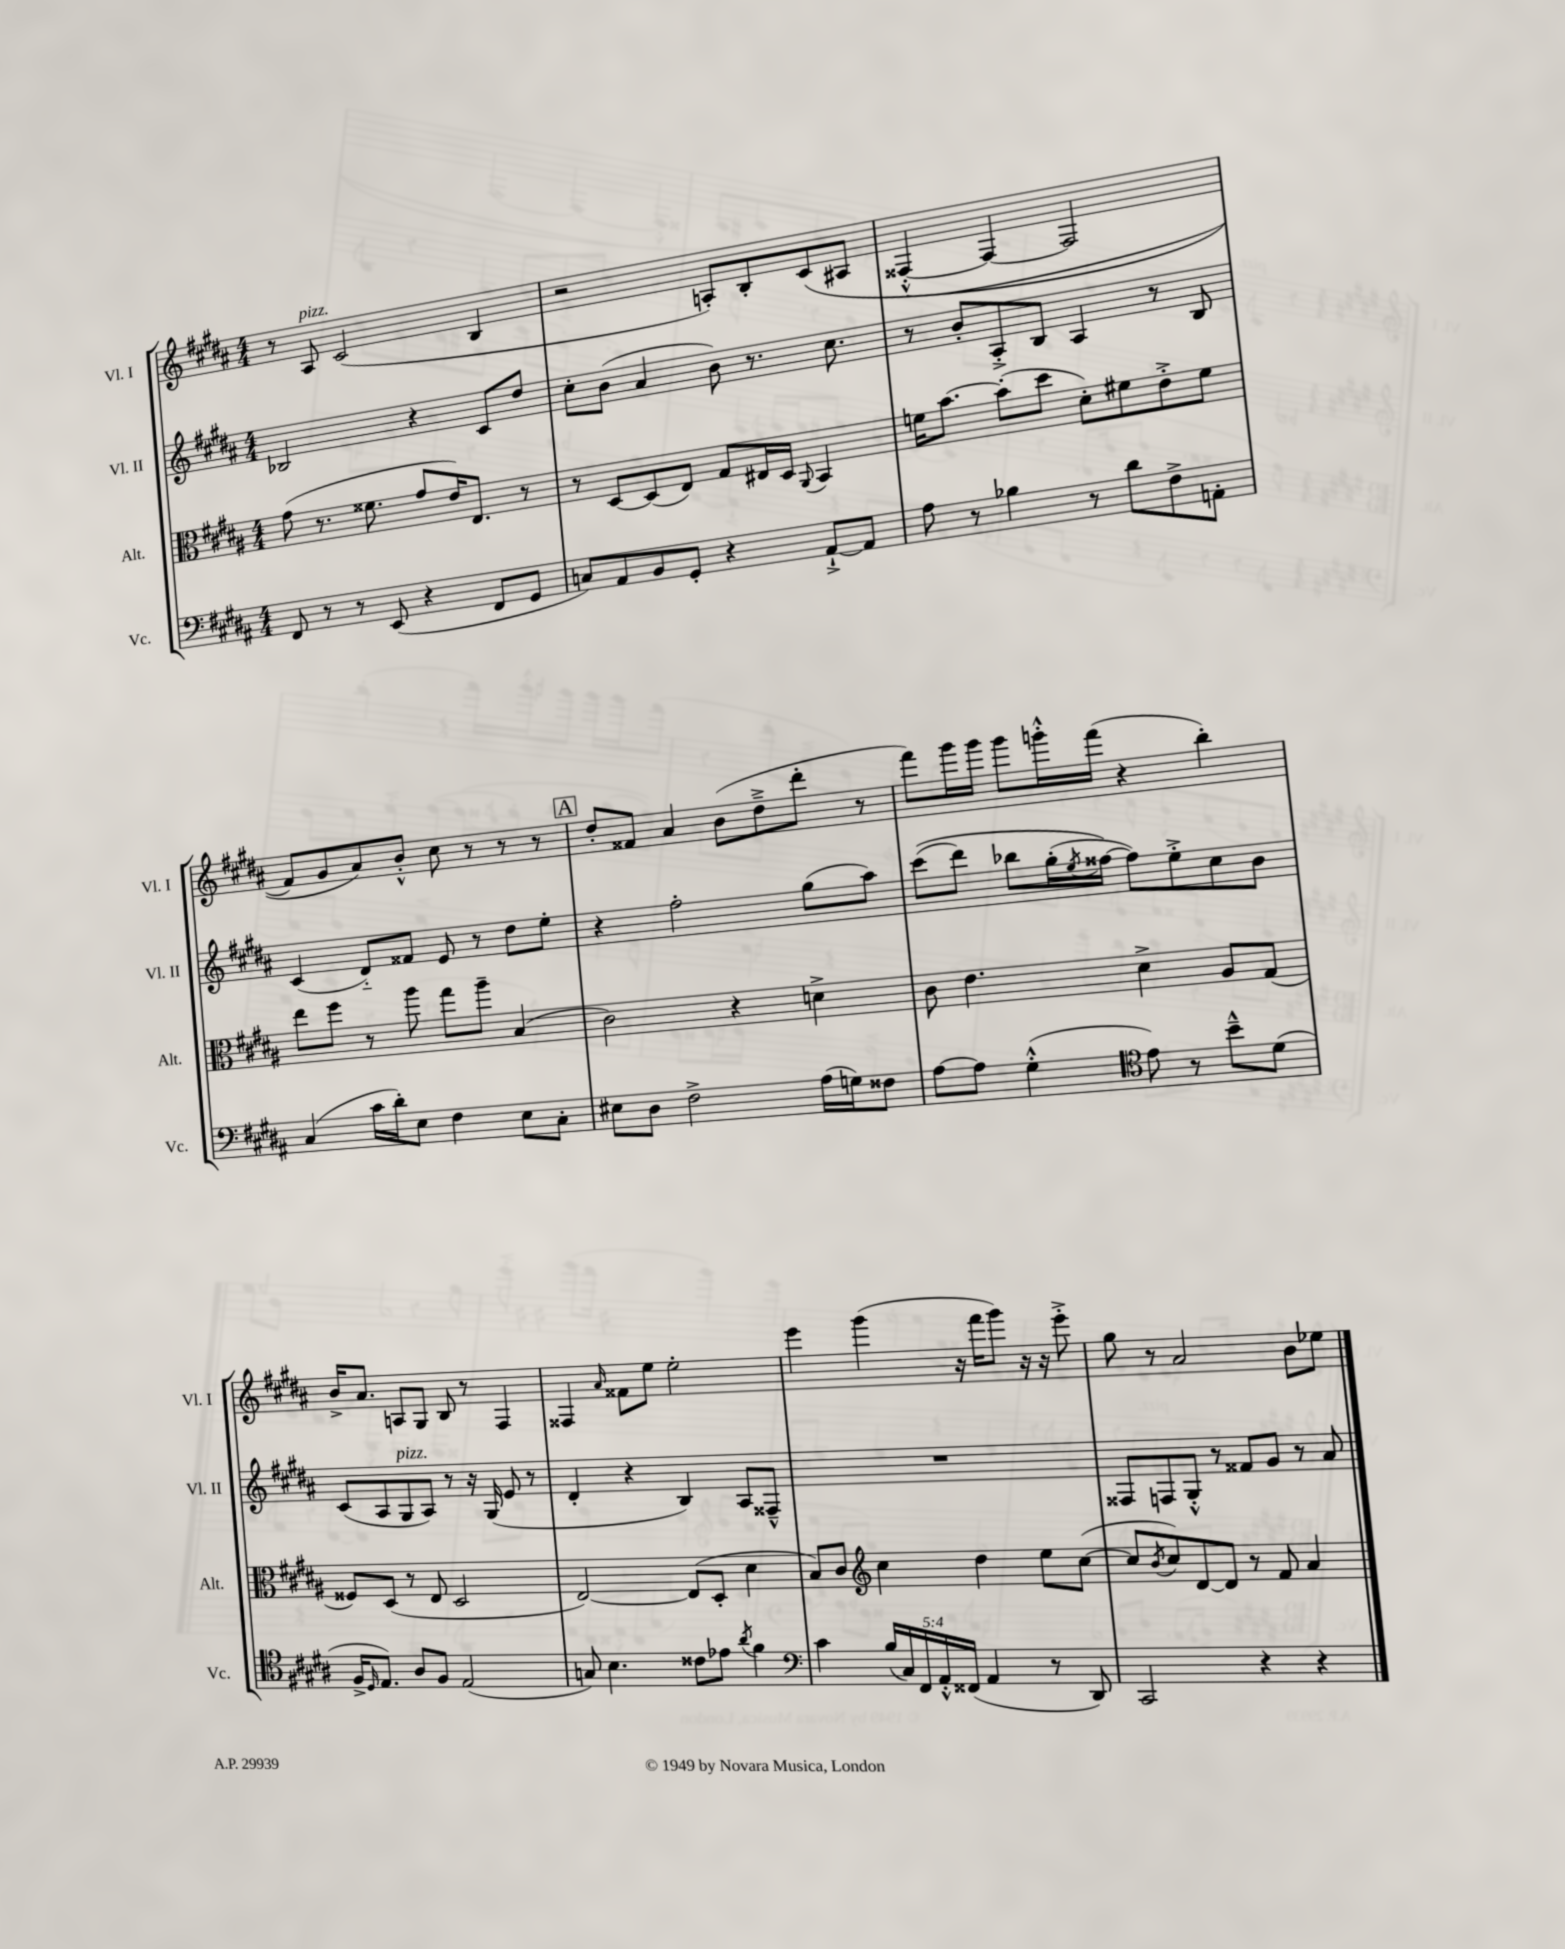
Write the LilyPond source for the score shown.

<<
\new StaffGroup <<
\new Staff = "s0" \with { instrumentName = "Vl. I" shortInstrumentName = "Vl. I" } {
    \clef treble \key b \major \numericTimeSignature \time 4/4
    r8 ais8^\markup { \italic "pizz." } cis'2( b4 |
    r2 a8-.) b8-. cis'8\( ais8 |
    fisis4~-.-^( fisis4~ fisis2 |
    fis'8) gis'8 ais'8\) b'8-.-^ cis''8 r8 r8 r8 |
    \mark \markup { \box "A" } dis''8-. fisis'8 ais'4 b'8( dis''8---> dis'''8-. r8 |
    fis'''8) gis'''16 gis'''16 gis'''8 g'''16-.-^ fis'''16( r4 b''4-.) |
    b'16-> ais'8. a8 gis8 b8 r8 fis4 |
    fisis4 \grace { ais'16 } fisis'8 e''8 e''2-. |
    e'''4 gis'''4( r16 fis'''16 gis'''8) r16 r16 e'''8-.-> |
    gis''8 r8 ais'2 b'8 ees''8 \bar "|." |
}
\new Staff = "s1" \with { instrumentName = "Vl. II" shortInstrumentName = "Vl. II" } {
    \clef treble \key b \major \numericTimeSignature \time 4/4
    bes2 r4 cis'8 dis''8 |
    cis''8-. b'8( ais'4 b'8) r8. cis''8. |
    r8 b'8-. ais8-.-> b8 ais4 r8 b8 |
    cis'4( dis'8-_) fisis'8 e'8 r8 dis''8 e''8-. |
    \mark \markup { \box "A" } r4 fis''2-. gis''8( ais''8) |
    cis'''8(\( dis'''8) bes''8 gis''16-.( \acciaccatura { e''8 } fisis''16~\) fisis''8) e''8-.-> cis''8 b'8 |
    cis'8( ais8 gis8^\markup { \italic "pizz." } ais8) r8 r16 gis16( e'8 r8 |
    dis'4-. r4 b4) ais8 fisis8---^ |
    R1 |
    fisis8 f8 gis8-.-^ r8 fisis'8 gis'8 r8 ais'8 \bar "|." |
}
\new Staff = "s2" \with { instrumentName = "Alt." shortInstrumentName = "Alt." } {
    \clef alto \key b \major \numericTimeSignature \time 4/4
    gis'8( r8. fisis'8. gis'8 e'16) e8. r8 |
    r8 dis8~ dis8( e8) gis8 eis16 dis16 \appoggiatura { ais,8 } b,4 |
    f'16 b'8.~ b'8-.( dis''8 dis'8-.) fis'8 e'8-.-> fis'8 |
    e''8 fis''8 r8 ais''8 gis''8 ais''8-- b4( |
    \mark \markup { \box "A" } cis'2) r4 d'4-> |
    cis'8 e'4. dis'4-> ais8 gis8( |
    fisis8) dis8( r8 e8 dis2 |
    e2~) e8( dis8-. dis'4 |
    b8) cis'8 \clef treble cis''4 dis''4 e''8 cis''8~( |
    cis''8 \acciaccatura { b'8 } cis''8) dis'8~ dis'8 r8 fis'8 ais'4 \bar "|." |
}
\new Staff = "s3" \with { instrumentName = "Vc." shortInstrumentName = "Vc." } {
    \clef bass \key b \major \numericTimeSignature \time 4/4 \override Staff.TupletNumber.text = #tuplet-number::calc-fraction-text
    fis,8 r8 r8 e,8( r4 fis,8 gis,8 |
    c8) ais,8 b,8 gis,8-. r4 ais,8~-!-> ais,8 |
    ais8 r8 bes4 r8 dis'8 fis8-> a,8-. |
    cis4( cis'16 dis'16-.) e8 fis4 e8 cis8-. |
    \mark \markup { \box "A" } eis8 dis8 fis2-> ais16( g16) fisis8 |
    ais8~ ais8 gis4-.-^( \clef tenor e'8) r8 b'8---^ dis'8( |
    fis16-> \grace { dis16 } e8.) ais8 fis8 e2( |
    g8) b4. cisis'8 ees'8 \acciaccatura { ais'8 } fis'4 |
    \clef bass cis'4 \tuplet 5/4 { b16( cis16) fis,16 ais,16-.-^ fisis,16( } ais,4 r8 dis,8) |
    cis,2 r4 r4 \bar "|." |
}
>>
>>
\layout { \context { \Score \remove "Bar_number_engraver" } }
